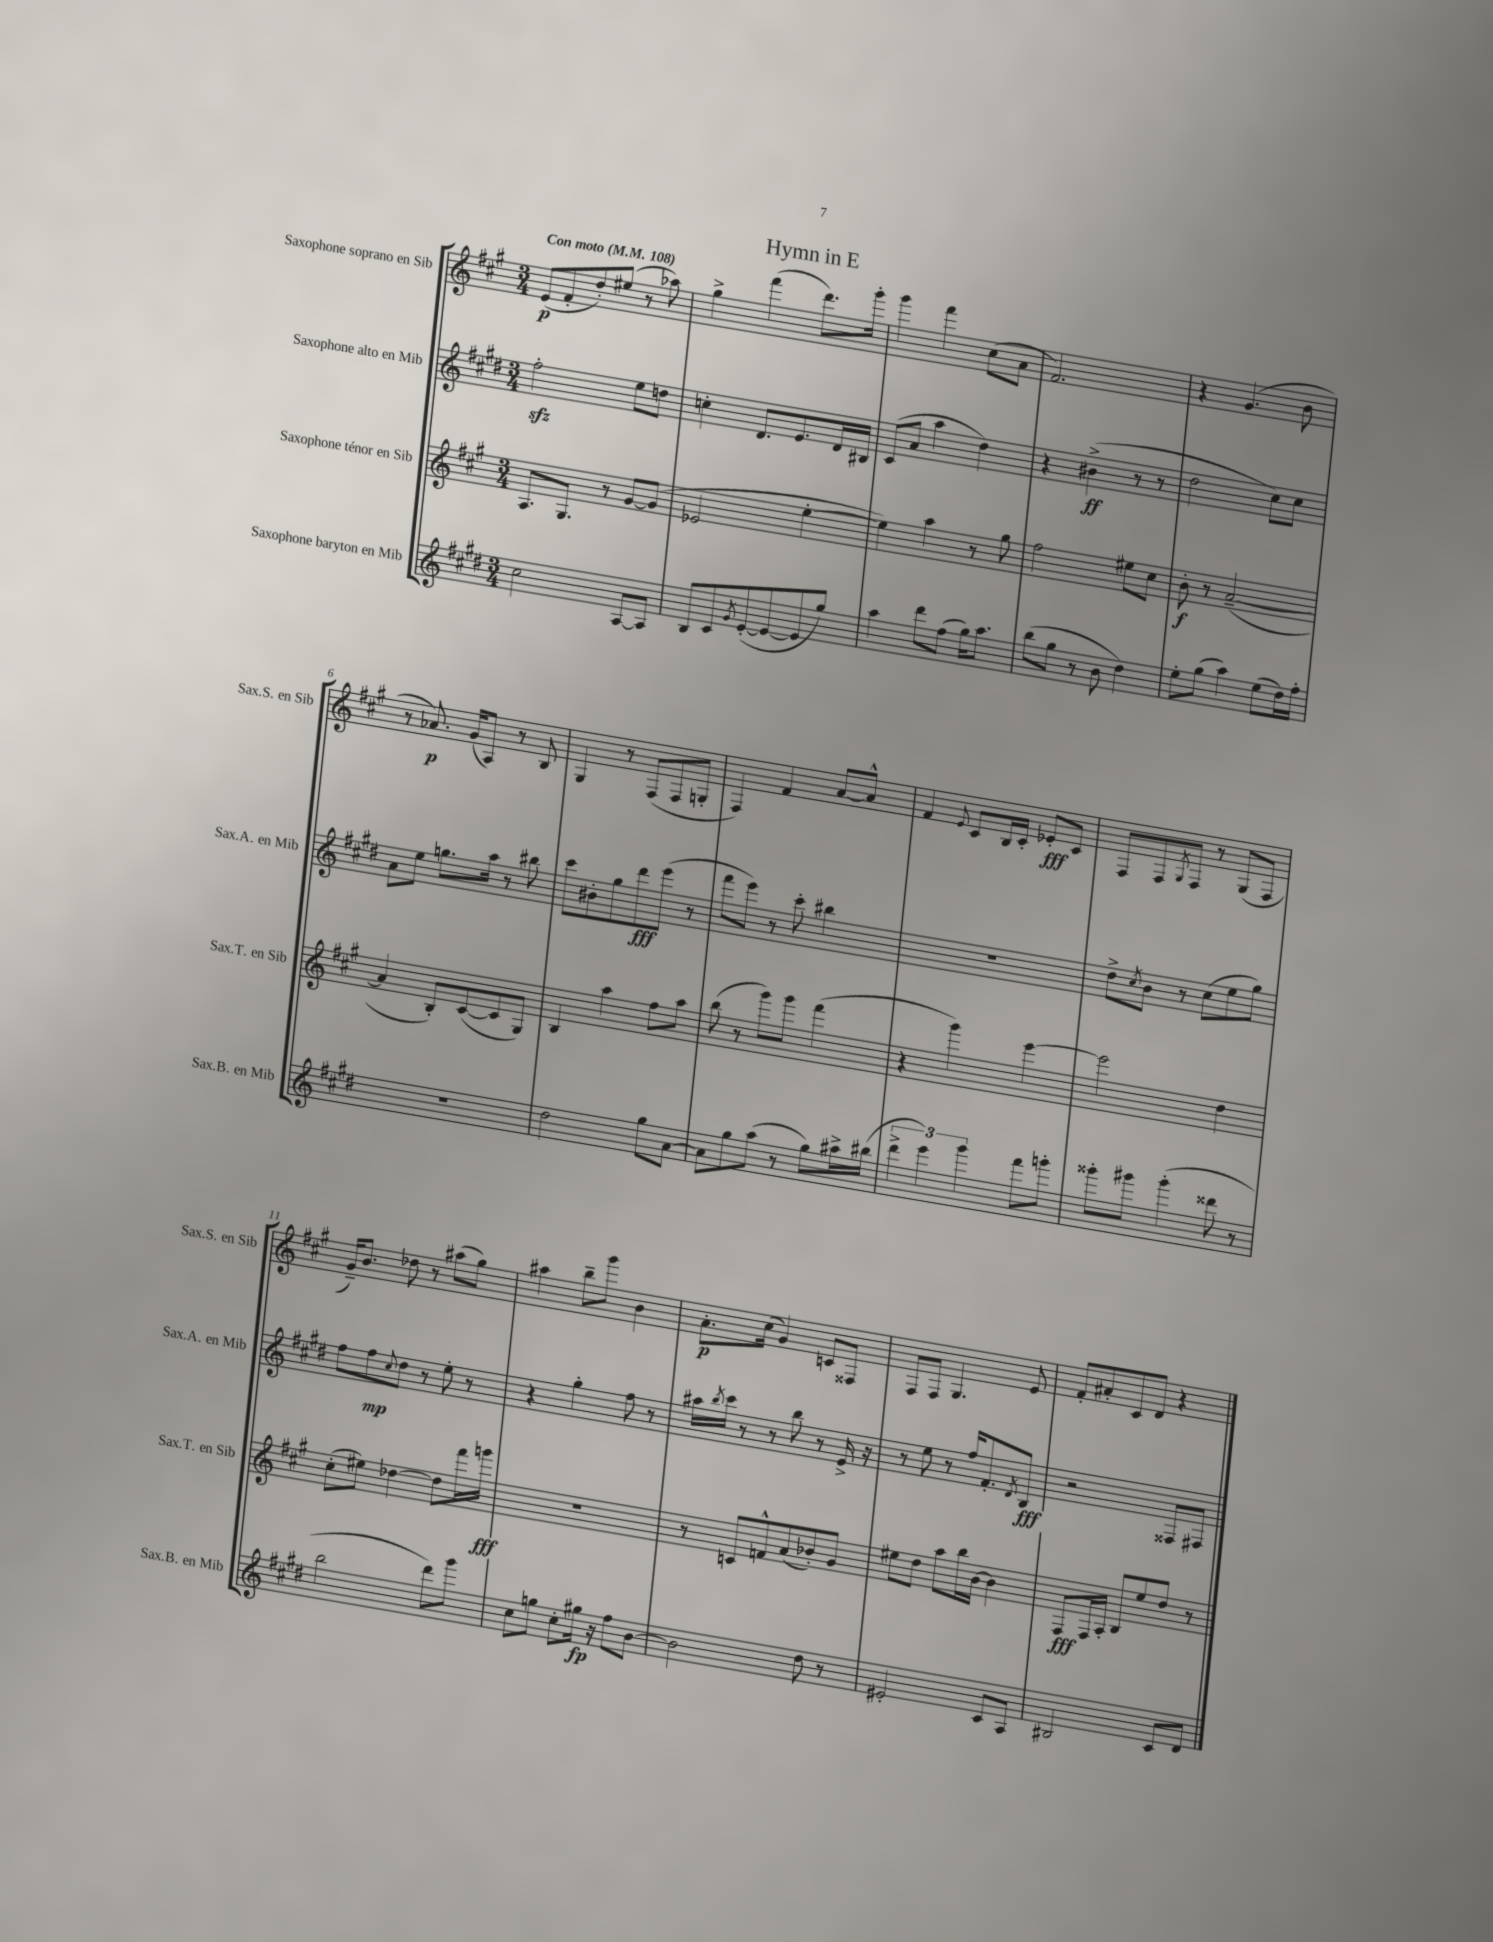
\header { title = "Hymn in E" }
<<
\new StaffGroup <<
\new Staff = "s0" \with { instrumentName = "Saxophone soprano en Sib" shortInstrumentName = "Sax.S. en Sib" } {
    \clef treble \key a \major \numericTimeSignature \time 3/4 \tempo "Con moto" 4 = 108
    e'8\p( fis'8-. d''8-.) eis''8( r8 aes''8) |
    gis''4-> fis'''4( d'''8.) gis'''16-. |
    gis'''4 fis'''4 cis''8( a'8 |
    fis'2.) |
    r4 gis'4.( b'8 |
    r8 aes'8.\p) gis'16( a8) r8 b8 |
    gis4 r8 fis8( fis8 g8-. |
    fis4) fis'4 a'8~ a'8-^ |
    fis'4 \appoggiatura { e'8 } cis'8 b16 cis'16-. ees'8-.\fff cis'8 |
    fis8 fis8 \acciaccatura { gis8 } fis8 r8 gis8( fis8 |
    gis'16--) b'8. des''8 r8 ais''8( gis''8) |
    ais''4 b''8-- gis'''8 b'4 |
    a'8.-.\p cis''16( gis'4) c'8 fisis8 |
    fis8 fis8 gis4. e'8 |
    fis'8-. ais'8-. cis'8 d'8 r4 \bar "|." |
}
\new Staff = "s1" \with { instrumentName = "Saxophone alto en Mib" shortInstrumentName = "Sax.A. en Mib" } {
    \clef treble \key e \major \numericTimeSignature \time 3/4
    fis''2-.\sfz e''8 d''8 |
    c''4-. dis'8. e'8. dis'16 bis16 |
    cis'8( a'8 a''4 dis''4) |
    r4 bis'4->\ff( r8 r8 |
    dis''2 cis''8) cis''8 |
    a'8 e''8 g''8. a''16 r8 bis''8 |
    cis'''8 bis'8-. gis''8 dis'''8\fff e'''8( r8 |
    fis'''8 e'''8) r8 cis'''8-. bis''4 |
    R2. |
    dis''8-> \acciaccatura { cis''8 } b'8 r8 cis''8( e''8 gis''8) |
    fis''8 fis''8\mp \appoggiatura { cis''8 } dis''8 r8 e''8-. r8 |
    r4 gis''4-. fis''8 r8 |
    ais''16 \acciaccatura { b''8 } cis'''16 r8 r8 b''8 r8 e'16-> r16 |
    r8 e''8 r8 fis''16 fis'8.-. \acciaccatura { dis'8 } b8\fff |
    r2 fisis8 fis8 \bar "|." |
}
\new Staff = "s2" \with { instrumentName = "Saxophone ténor en Sib" shortInstrumentName = "Sax.T. en Sib" } {
    \clef treble \key a \major \numericTimeSignature \time 3/4
    a8. gis8. r8 gis'8~ gis'8( |
    ees'2 e''4~-. |
    e''4) a''4 r8 gis''8 |
    fis''2 eis''8 cis''8 |
    b'8-.\f r8 a'2~--( |
    a'4 b8-.) cis'8~( cis'8 gis8) |
    b4 a''4 fis''8 a''8 |
    b''8( r8 gis'''8) gis'''8 fis'''4( |
    r4 gis'''4) e'''4~ |
    e'''2 d''4 |
    cis''8-.( eis''8) des''4~ des''8 fis'''16 g'''16\fff |
    R2. |
    r8 c'8 f'8-^ a'8( bes'8-.) gis'8 |
    eis''8 d''8 a''8 b''16 b'16~ b'4 |
    fis8\fff fis16 a16-. b8 e''8 d''8 r8 \bar "|." |
}
\new Staff = "s3" \with { instrumentName = "Saxophone baryton en Mib" shortInstrumentName = "Sax.B. en Mib" } {
    \clef treble \key e \major \numericTimeSignature \time 3/4
    cis''2 a8~ a8 |
    b8 cis'8 \acciaccatura { gis'8 } e'8~-.( e'8~ e'8 gis''8) |
    a''4 dis'''8 fis''8( gis''16) a''8. |
    b''8( gis''8 r8 b'8 dis''4) |
    e''8-. gis''8( a''4) e''8( dis''16) fis''16-. |
    R2. |
    dis''2 gis''8 a'8~ |
    a'8 gis''8 a''8( r8 gis''8) ais''16-> bis''16( |
    \tuplet 3/2 { dis'''4-> e'''4) gis'''4 } fis'''8 g'''8-. |
    gisis'''8-. gis'''8 gis'''4-.( disis'''8 r8 |
    b''2 dis'''8) gis'''8 |
    cis''8 g''8 cis''8-. gis''16\fp r16 fis''8 b'8~ |
    b'2 dis''8 r8 |
    eis'2-. cis'8 a8 |
    bis2 cis'8 dis'8 \bar "|." |
}
>>
>>
